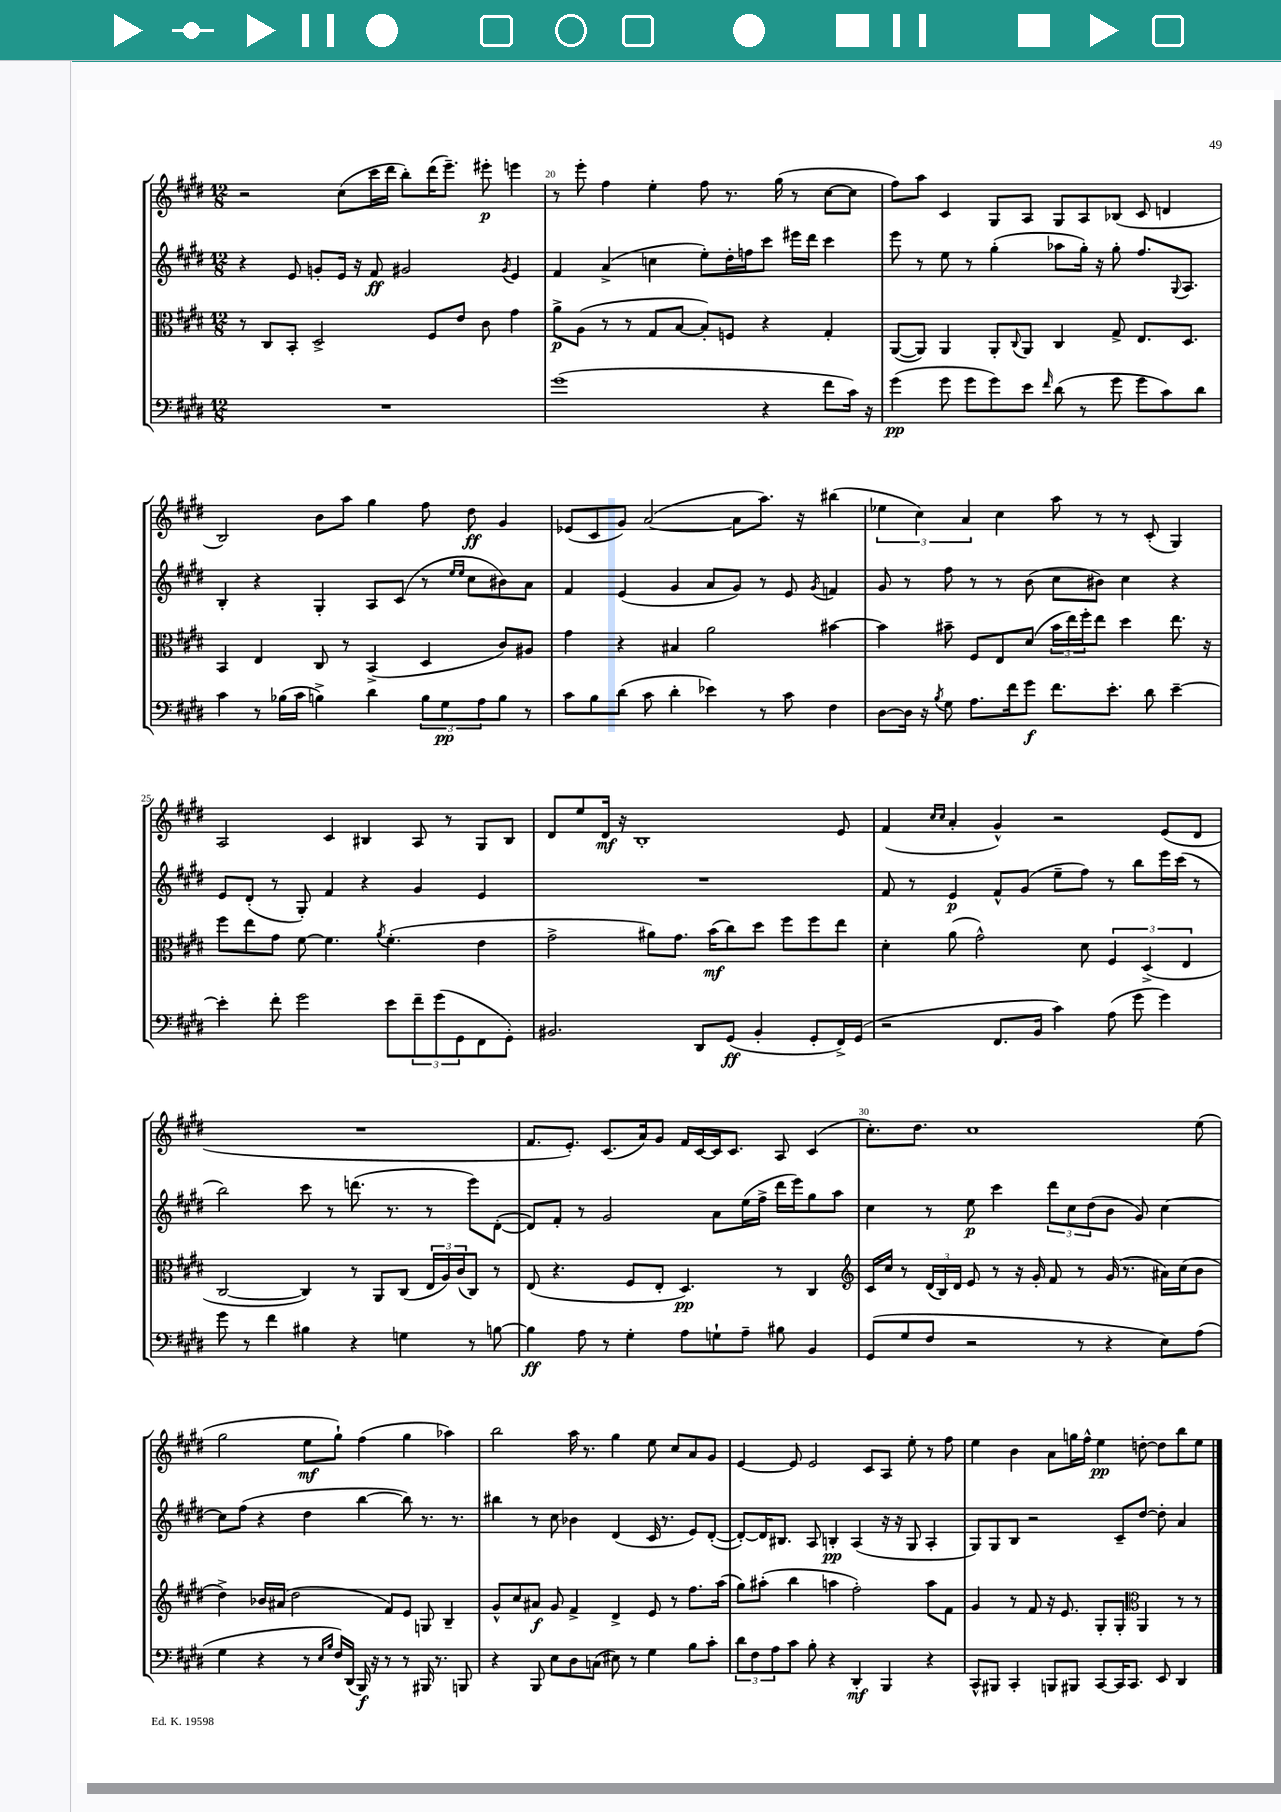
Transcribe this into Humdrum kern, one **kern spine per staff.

**kern	**kern	**kern	**kern
*staff4	*staff3	*staff2	*staff1
*clefF4	*clefC3	*clefG2	*clefG2
*k[f#c#g#d#]	*k[f#c#g#d#]	*k[f#c#g#d#]	*k[f#c#g#d#]
*M12/8	*M12/8	*M12/8	*M12/8
1.r	8r	4r	2r
.	8C#	.	.
.	8BB'	8e	.
.	2D#^	8g'	.
.	.	16e	(8cc#
.	.	16r	.
.	.	8f#	16ccc#
.	.	.	16ddd#
.	.	2g#	8bb')
.	8F#	.	(16ddd#
.	.	.	8.eee~)
.	8e	.	.
.	8c#	.	8eee#'
.	.	8qg#	.
.	4g#	4e	4eee
=	=	=	=
(1g#	8a^	4f#	8r
.	(8A	.	8eee'
.	8r	(4a^	4ff#
.	8r	.	.
.	8G#	4cc	4ee'
.	[8B	.	.
.	8B'])	8ee')	8ff#
.	8F	16dd#'	8.r
.	.	16ff	.
4r	4r	8ccc#	.
.	.	.	(16gg#
.	.	16eee#	8r
.	.	16ddd#	.
8f#	4G#'	4ccc#	[8cc#
16c#)	.	.	8cc#]
16r	.	.	.
=	=	=	=
(4g#	([8AA	8eee	8ff#)
.	8AA])	8r	8aa
8g#	4AA	8ee	4c#
8g#	.	8r	.
8g#)	8AA'	(4gg#'	8G#
.	8qqC#	.	.
8e	8AA	.	8A
16qqf#	.	.	.
(8d#	4C#	8aa-	8G#
8r	.	16gg#')	8A
.	.	16r	.
8g#	8G#^	8gg#'	(8B-
8g#	8.E	8.ff#	8c#
8c#)	.	.	4d
.	.	8qqG#	.
.	8.D#	8.A	.
8d#	.	.	.
=	=	=	=
4c#	4BB	4B'	2B)
8r	4E	4r	.
(16B-	.	.	.
16c#	.	.	.
4B^)	8C#	4G#'	8b
.	8r	.	8aa
4d#	(4BB^	8A	4gg#
.	.	(8c#	.
12B	4D#	8r	8ff#
12G#	.	.	.
.	.	16qqee	.
.	.	16qqee	.
.	.	8cc#	8dd#
12A	.	.	.
8B	8c#)	8b#)	4g#
8r	8A#	8a	.
=	=	=	=
8c#	4g#	4f#	(8e-
8B	.	.	8c#
(8d#	4r	(4e	8g#)
8c#	.	.	([2a
4d#'	4B#	4g#	.
4e-)	2a	8a	.
.	.	8g#)	8a]
8r	.	8r	8.aa)
8c#	.	8e	.
.	.	.	16r
.	.	8qg#	.
4F#	[4b#	4f	(4bb#
=	=	=	=
[8D#	4b#]	8g#	6ee-
16D#]	.	8r	.
.	.	.	6cc#)
16r	.	.	.
8qB	.	.	.
8G#	8b#~	8ff#	.
.	.	.	6a
8.A	8F#	8r	.
.	8E	8r	4cc#
16f#	.	.	.
8g#	(8d#	(8b	.
8.f#	24b#	8cc#	8aa
.	24ee)	.	.
.	24ff#'	.	.
.	8ee	8b#)	8r
8.e'	.	.	.
.	4dd#	4cc#	8r
8d#	.	.	(8c#'
[4e~	8.ee	4r	4G#)
.	16r	.	.
=	=	=	=
4e']	8ff#	8e	2A
.	8ee	(8d#'	.
8f#'	8g#	8r	.
2g#	[8f#	8G#')	.
.	4.f#]	4f#	4c#
.	.	4r	4B#
.	8qa	.	.
8e	(4.f#'	.	.
12f#~	.	4g#	8A
(12g#	.	.	.
.	.	.	8r
12GG#	.	.	.
8FF#	4e	4e	8G#
8GG#')	.	.	8B#
=	=	=	=
2.BB#	2g#^	1.r	8d#
.	.	.	8ee
.	.	.	16d#
.	.	.	16r
.	.	.	1B'
.	8a#)	.	.
.	8.g#	.	.
8DD#	.	.	.
.	(16b	.	.
(8GG#	8cc#)	.	.
4BB#'	8dd#	.	.
.	8ff#	.	.
8GG#'	8ff#	.	.
16FF#^)	8ee	.	8e
(16GG#	.	.	.
=	=	=	=
2r	4d#'	8f#	(4f#
.	.	8r	.
.	.	.	16qqcc#
.	.	.	16qqcc#
.	(8a	4e	4a'
.	2g#^^)	.	.
8.FF#	.	8f#^^	4g#^^)
.	.	(8g#	.
16BB	.	.	.
4c#)	.	8ee~	2r
.	8d#	8ff#)	.
(8A	6F#	8r	.
8g#	.	8bb	.
.	(6D#^	.	.
4g#)	.	16eee	(8e
.	.	(16ccc#	.
.	6E	.	.
.	.	8r	8d#
=	=	=	=
8g#	[2C#	2bb)	1.r
8r	.	.	.
4f#	.	.	.
4B#	4C#])	8ccc#	.
.	.	8r	.
4r	8r	(8.ddd	.
.	8AA	.	.
.	.	8.r	.
4G	(8C#	.	.
.	24E	8r	.
.	24A)	.	.
.	(24c#	.	.
8r	8C#)	8eee)	.
[8B	8r	([8d#'	.
=	=	=	=
4B]	(8E	8d#])	8.f#
.	4.r	8f#'	.
.	.	.	8.e')
8A	.	8r	.
8r	.	2g#	(8.c#
4G#'	8F#	.	.
.	.	.	16a)
.	8E'	.	8g#
8A	4.D#)	.	16f#
.	.	.	[16c#
8G`	.	8a	16c#]
.	.	.	8.c#
8A~	.	(16ee	.
.	.	16ff#^	.
8B#	8r	16ddd#	8A
.	.	16eee)	.
4BB	4C#	8gg#	(4c#
.	.	8aa	.
=	=	=	=
*	*clefG2	*	*
(8GG#	16c#	4cc#	8.cc#')
.	16cc#	.	.
8G#	8r	.	.
.	.	.	8.dd#
8F#	(24d#	8r	.
.	24B)	.	.
.	24d#	.	.
2r	8e	8ee	1cc#
.	8r	4ccc#	.
.	16r	.	.
.	16g#'	.	.
.	8f#	12ddd#	.
.	.	12cc#	.
8r	8r	.	.
.	.	(12dd#	.
4r	(16g#	8b	.
.	8.r	.	.
.	.	8g#)	.
8E)	16a#)	[4cc#	.
.	(16cc#	.	.
(8A	8b	.	(8ee
=	=	=	=
4G#	4dd#^)	8cc#]	2gg#
.	.	(8ff#	.
4r	16b-	4r	.
.	(16a#	.	.
.	2dd#	.	.
8r	.	4dd#	8ee
16qqE	.	.	.
16qqB	.	.	.
16F#)	.	.	8gg#`)
(16DD#	.	.	.
16BBB)	.	[4bb	(4ff#
16r	.	.	.
8r	8f#)	.	.
8r	8e	8bb])	4gg#
16BBB#	8G	8.r	.
8.r	.	.	.
.	4B~	.	4aa-)
.	.	8.r	.
8BBB	.	.	.
=	=	=	=
4r	8g#^^	4bb#	2bb
.	8cc#	.	.
8BBB	8a#	8r	.
8E	8g#	8cc#	.
8D#	4f#^	4b-	16aa
.	.	.	8.r
(8C	.	.	.
8E#)	4d#^	(4d#	4gg#
8r	.	.	.
4G#	8e	16c#	8ee
.	.	8.r	.
.	8r	.	8cc#
8B	8.ff#	8e)	8a
8c#'	.	([8d#'	8g#
.	(16aa	.	.
=	=	=	=
12d#	8gg#)	8d#'_)	[4e
12F#	.	.	.
.	(8aa#'	16d#]	.
12A	.	.	.
.	.	8.B#	.
8c#	4bb	.	8e]
8B'	.	8A	2e
4r	4aa	4B'	.
4DD#'	2ff#')	(4A	.
.	.	.	8c#
4BBB	.	16r	8A
.	.	16r	.
.	.	8G#	8ee'
4r	8aa	4A'	8r
.	8f#	.	8ff#
=	=	=	=
8CC#^^	4g#	8G#)	4ee
8BBB#	.	8G#	.
4CC#'	8r	8B	4b
.	8f#	2r	.
8BBB	16r	.	8a
.	8.e	.	.
8BBB#	.	.	16gg
.	.	.	16ff#^^
[8CC#	8G#'	.	4ee
16CC#]	8G#'	8c#~	.
8.CC#	.	.	.
*	*clefC3	*	*
.	4AA	[8dd#	[8dd'
8EE	.	8dd#']	8dd]
4DD#	8r	4a	8bb
.	8r	.	8ee
==	==	==	==
*-	*-	*-	*-
